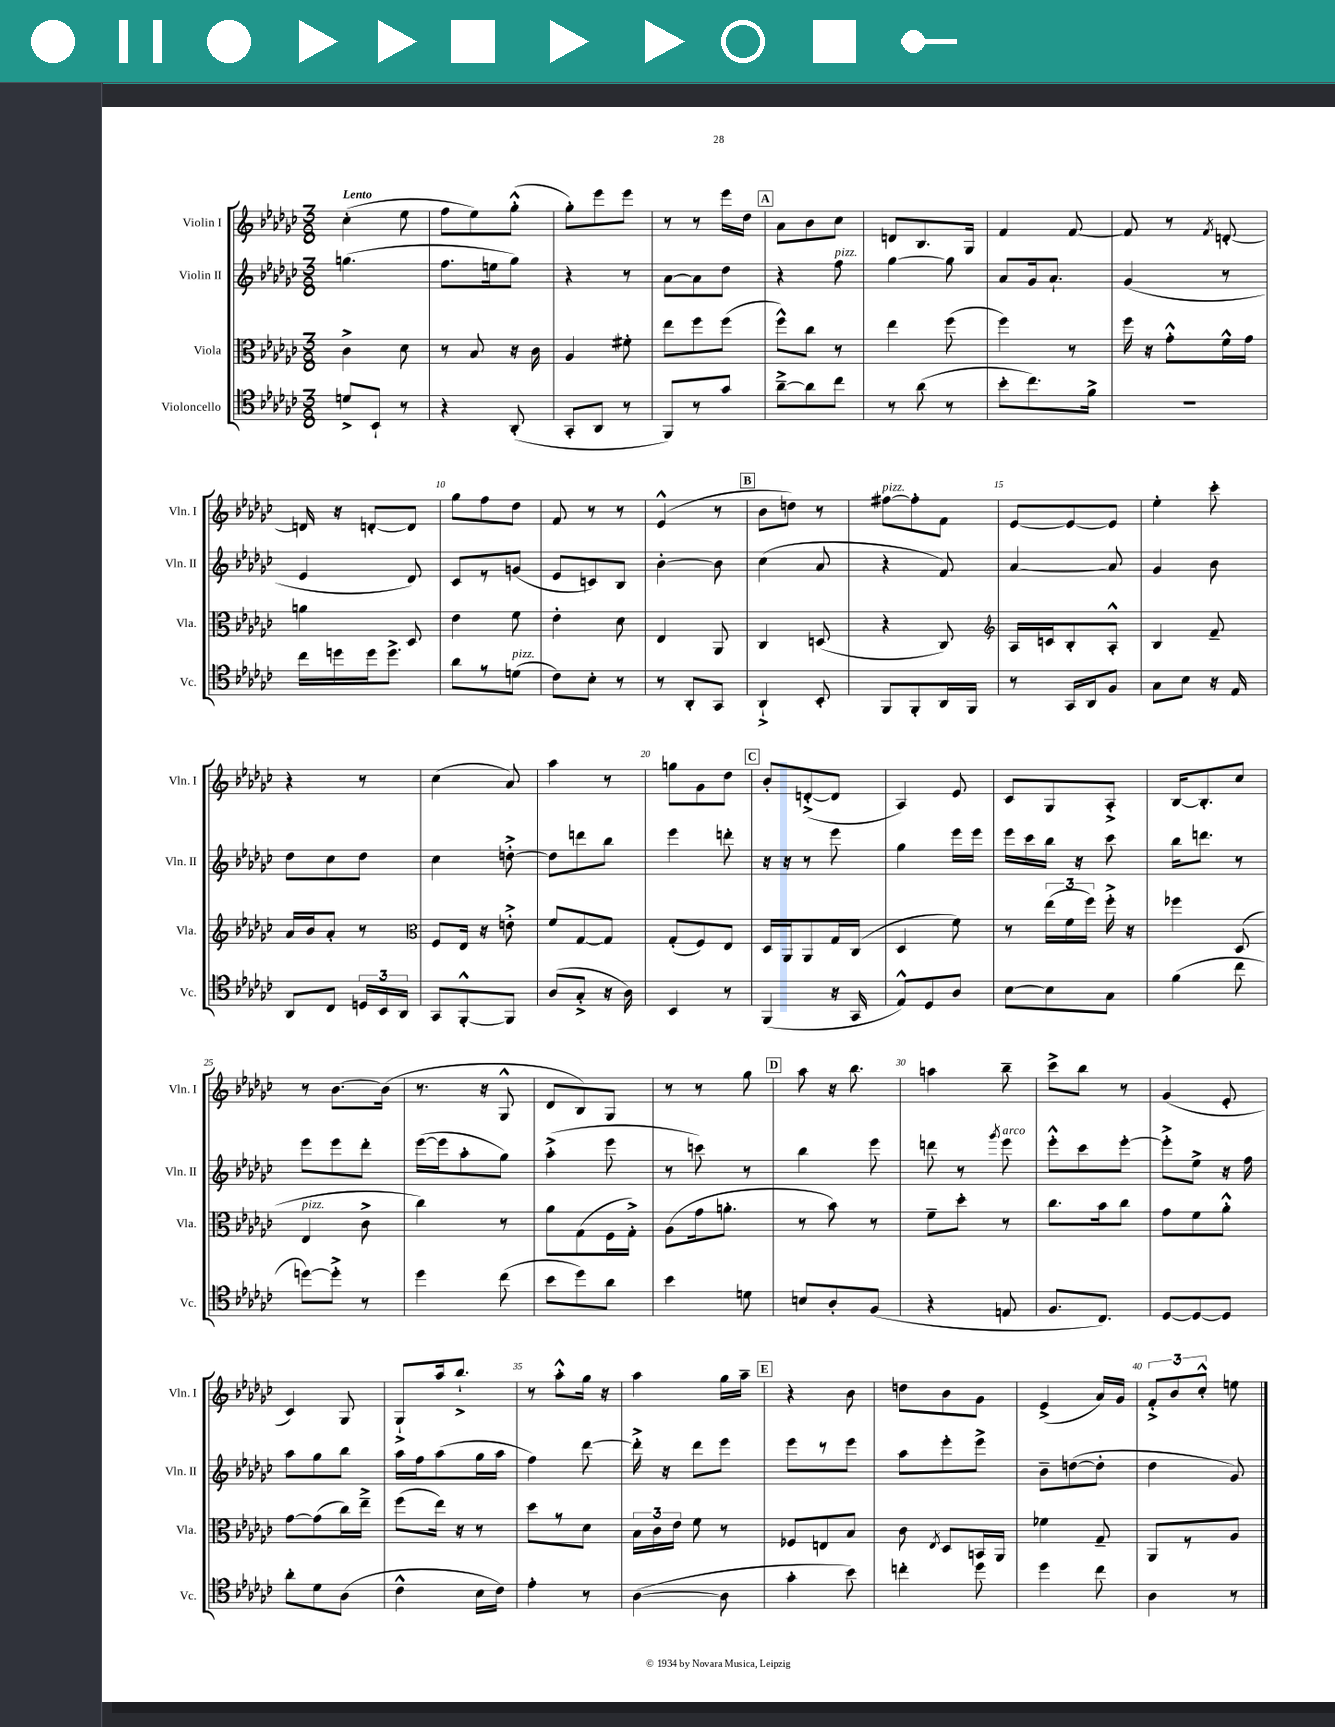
<<
\new StaffGroup <<
\new Staff = "s0" \with { instrumentName = "Violin I" shortInstrumentName = "Vln. I" } {
    \clef treble \key ges \major \numericTimeSignature \time 3/8 \tempo "Lento"
    \autoBeamOff ces''4-.( ees''8 |
    f''8[ ees''8) ges''8]-.-^( |
    ges''8[-.) ees'''8 ees'''8] |
    r8 r8 ees'''16[ des''16] |
    \mark \markup { \box "A" } aes'8[ bes'8 ces''8] |
    d'8[ bes8. ges16] |
    f'4 f'8~ |
    f'8 r8 \acciaccatura { f'8 } d'8~-. |
    d'16 r16 d'8[~-. d'8] |
    ges''8[ f''8 des''8] |
    f'8 r8 r8 |
    ees'4-^( r8 |
    \mark \markup { \box "B" } bes'8[ d''8]) r8 |
    fis''8[~^\markup { \italic "pizz." } fis''8-. f'8] |
    ees'8[~ ees'8~ ees'8] |
    ees''4-. ces'''8-. |
    r4 r8 |
    ces''4( aes'8) |
    aes''4 r8 |
    g''8[ ges'8 des''8] |
    \mark \markup { \box "C" } bes'8[-. d'8~-.->( d'8] |
    aes4) ees'8 |
    ces'8[ ges8 aes8]-.-> |
    bes16[~ bes8.-. ces''8] |
    r8 bes'8.[~ bes'16]( |
    r8. r16 ges8-^ |
    des'8[ bes8) ges8] |
    r8 r8 ges''8 |
    \mark \markup { \box "D" } aes''8 r16 bes''8. |
    a''4 bes''8-- |
    ces'''8[-> bes''8] r8 |
    ges'4( ees'8-. |
    ces'4) ges8 |
    ges8[-!-> aes''16 bes''8.]-!-> |
    r8 aes''8[-.-^ ges''16] r16 |
    aes''4 ges''16[ aes''16]-- |
    \mark \markup { \box "E" } r4 bes'8 |
    d''8[ bes'8 ges'8] |
    ees'4->( aes'16[) ges'16] |
    \tuplet 3/2 { f'8[-.-> bes'8 ces''8]-.-^ } e''8 \bar "|." |
}
\new Staff = "s1" \with { instrumentName = "Violin II" shortInstrumentName = "Vln. II" } {
    \clef treble \key ges \major \numericTimeSignature \time 3/8
    \autoBeamOff g''4.( |
    f''8.[ e''16 ges''8]) |
    r4 r8 |
    aes'8[~ aes'8 des''8] |
    \mark \markup { \box "A" } r4 f''8^\markup { \italic "pizz." } |
    ges''4~ ges''8 |
    aes'8[ ges'16 aes'8.]-! |
    ges'4( r8 |
    ees'4 des'8) |
    ces'8[ r8 g'8]( |
    ees'8[ c'8) bes8] |
    bes'4~-. bes'8 |
    \mark \markup { \box "B" } ces''4( aes'8 |
    r4 f'8) |
    aes'4~ aes'8 |
    ges'4 bes'8 |
    des''8[ ces''8 des''8] |
    ces''4 d''8~-.-> |
    d''8[ d'''8 bes''8] |
    ees'''4 d'''8-. |
    \mark \markup { \box "C" } r16 r16 r8 ees'''8 |
    ges''4 ees'''16[ ees'''16] |
    ees'''16[ ces'''16 bes''16] r16 ces'''8 |
    bes''16[ d'''8.] r8 |
    ees'''8[ ees'''8 des'''8]-. |
    ees'''16[~( ees'''16 aes''8-. ges''8]) |
    aes''4-.->( ees'''8 |
    r8 c'''8) r8 |
    \mark \markup { \box "D" } bes''4 ees'''8 |
    d'''8 r8 \acciaccatura { ges'''8 } ees'''8^\markup { \italic "arco" } |
    ees'''8[-.-^ ces'''8 ees'''8]~-. |
    ees'''8[-.-> ees''8]-> r16 f''16 |
    aes''8[ ges''8 bes''8] |
    aes''16[ f''16 aes''8( ges''16 aes''16] |
    f''4) des'''8~ |
    des'''16-.-> r16 des'''8[ ees'''8] |
    \mark \markup { \box "E" } ees'''8[ r8 ees'''8] |
    aes''8[ ees'''8-. ees'''8]-> |
    bes'8[-- d''8~( d''8]-. |
    des''4 ges'8) \bar "|." |
}
\new Staff = "s2" \with { instrumentName = "Viola" shortInstrumentName = "Vla." } {
    \clef alto \key ges \major \numericTimeSignature \time 3/8
    \autoBeamOff ces'4-> des'8 |
    r8 bes8 r16 ces'16 |
    aes4 fis'8-. |
    ees''8[ f''8 f''8]( |
    \mark \markup { \box "A" } f''8[-^) ces''8] r8 |
    ees''4 f''8( |
    f''4) r8 |
    f''16 r16 ges'8[-.-^ f'16-^ ges'16] |
    a'4 des8 |
    ees'4 f'8 |
    ees'4-. des'8 |
    ees4 aes,8 |
    \mark \markup { \box "B" } ces4 d8( |
    r4 ces8) |
    \clef treble aes16[ c'16 bes8-. aes8]-.-^ |
    bes4 f'8-- |
    aes'16[ bes'16 aes'8]-. r8 |
    \clef alto f8[ ees16] r16 e'8-.-> |
    f'8[ ges8~ ges8] |
    ges8[-.( f8) ees8] |
    \mark \markup { \box "C" } des16[ aes,16 aes,8 ges16 ces16]( |
    des4 f'8) |
    r8 \tuplet 3/2 { ees''16[( f'16 f''16]) } f''16-.-> r16 |
    fes''4 des8( |
    ees4^\markup { \italic "pizz." } ces'8-> |
    ces''4) r8 |
    aes'8[ ges8( f16 ges16]-.->) |
    aes8[( ges'16 a'8.]-. |
    \mark \markup { \box "D" } r8 bes'8) r8 |
    f'8[-- des''8]-. r8 |
    ces''8.[ bes'16 ces''8] |
    ges'8[ f'8 aes'8]-.-^ |
    ges'8[~ ges'8( ces''16) ees''16]---> |
    f''8[( ees''16]) r16 r8 |
    des''8[ r8 des'8] |
    \tuplet 3/2 { bes16[ ces'16 ees'16] } f'8 r8 |
    \mark \markup { \box "E" } fes8[ e8 bes8] |
    ces'8 \acciaccatura { ees8 } des8[ b,16 aes,16] |
    fes'4 ges8-- |
    aes,8[ r8 aes8] \bar "|." |
}
\new Staff = "s3" \with { instrumentName = "Violoncello" shortInstrumentName = "Vc." } {
    \clef tenor \key ges \major \numericTimeSignature \time 3/8
    \autoBeamOff d'8[-> bes,8]-! r8 |
    r4 aes,8-.( |
    ges,8[-. aes,8] r8 |
    f,8[) r8 ges'8] |
    \mark \markup { \box "A" } aes'8[~---> aes'8 ces''8] |
    r8 aes'8( r8 |
    bes'8[-. ces''8.) f'16]-> |
    R4. |
    ces''16[ d''16 d''16 d''8.]-> |
    aes'8[ r8 d'8]^\markup { \italic "pizz." }( |
    ces'8[) bes8]-. r8 |
    r8 aes,8[-. ges,8] |
    \mark \markup { \box "B" } aes,4-!-> bes,8-. |
    f,8[ f,8-. aes,16 f,16] |
    r8 ges,16[ aes,16 f8] |
    ges8[ bes8] r16 ees16 |
    aes,8[ ces8] \tuplet 3/2 { d16[ bes,16 aes,16] } |
    ges,8[ f,8~-.-^ f,8] |
    aes8[( ges8]-.-> r16 aes16) |
    bes,4 r8 |
    \mark \markup { \box "C" } f,4( r16 ges,16 |
    ees8[-^) des8 aes8] |
    bes8[~ bes8 ges8] |
    f'4( ces''8 |
    d''8[~) d''8]-.-> r8 |
    des''4 ces''8( |
    bes'8[ des''8) aes'8] |
    bes'4 d'8 |
    \mark \markup { \box "D" } b8[ aes8-. f8]( |
    r4 e8 |
    f8.[ ces8.]) |
    des8[~ des8~ des8] |
    aes'8[-. des'8 aes8]( |
    ces'4-^ bes16[ ces'16]) |
    ees'4-. r8 |
    aes4~( aes8 |
    \mark \markup { \box "E" } ges'4-. bes'8) |
    c''4-. des''8 |
    des''4 ces''8 |
    aes4 r8 \bar "|." |
}
>>
>>
\layout { \context { \Score \override BarNumber.break-visibility = ##(#f #t #t) barNumberVisibility = #(every-nth-bar-number-visible 5) } }
